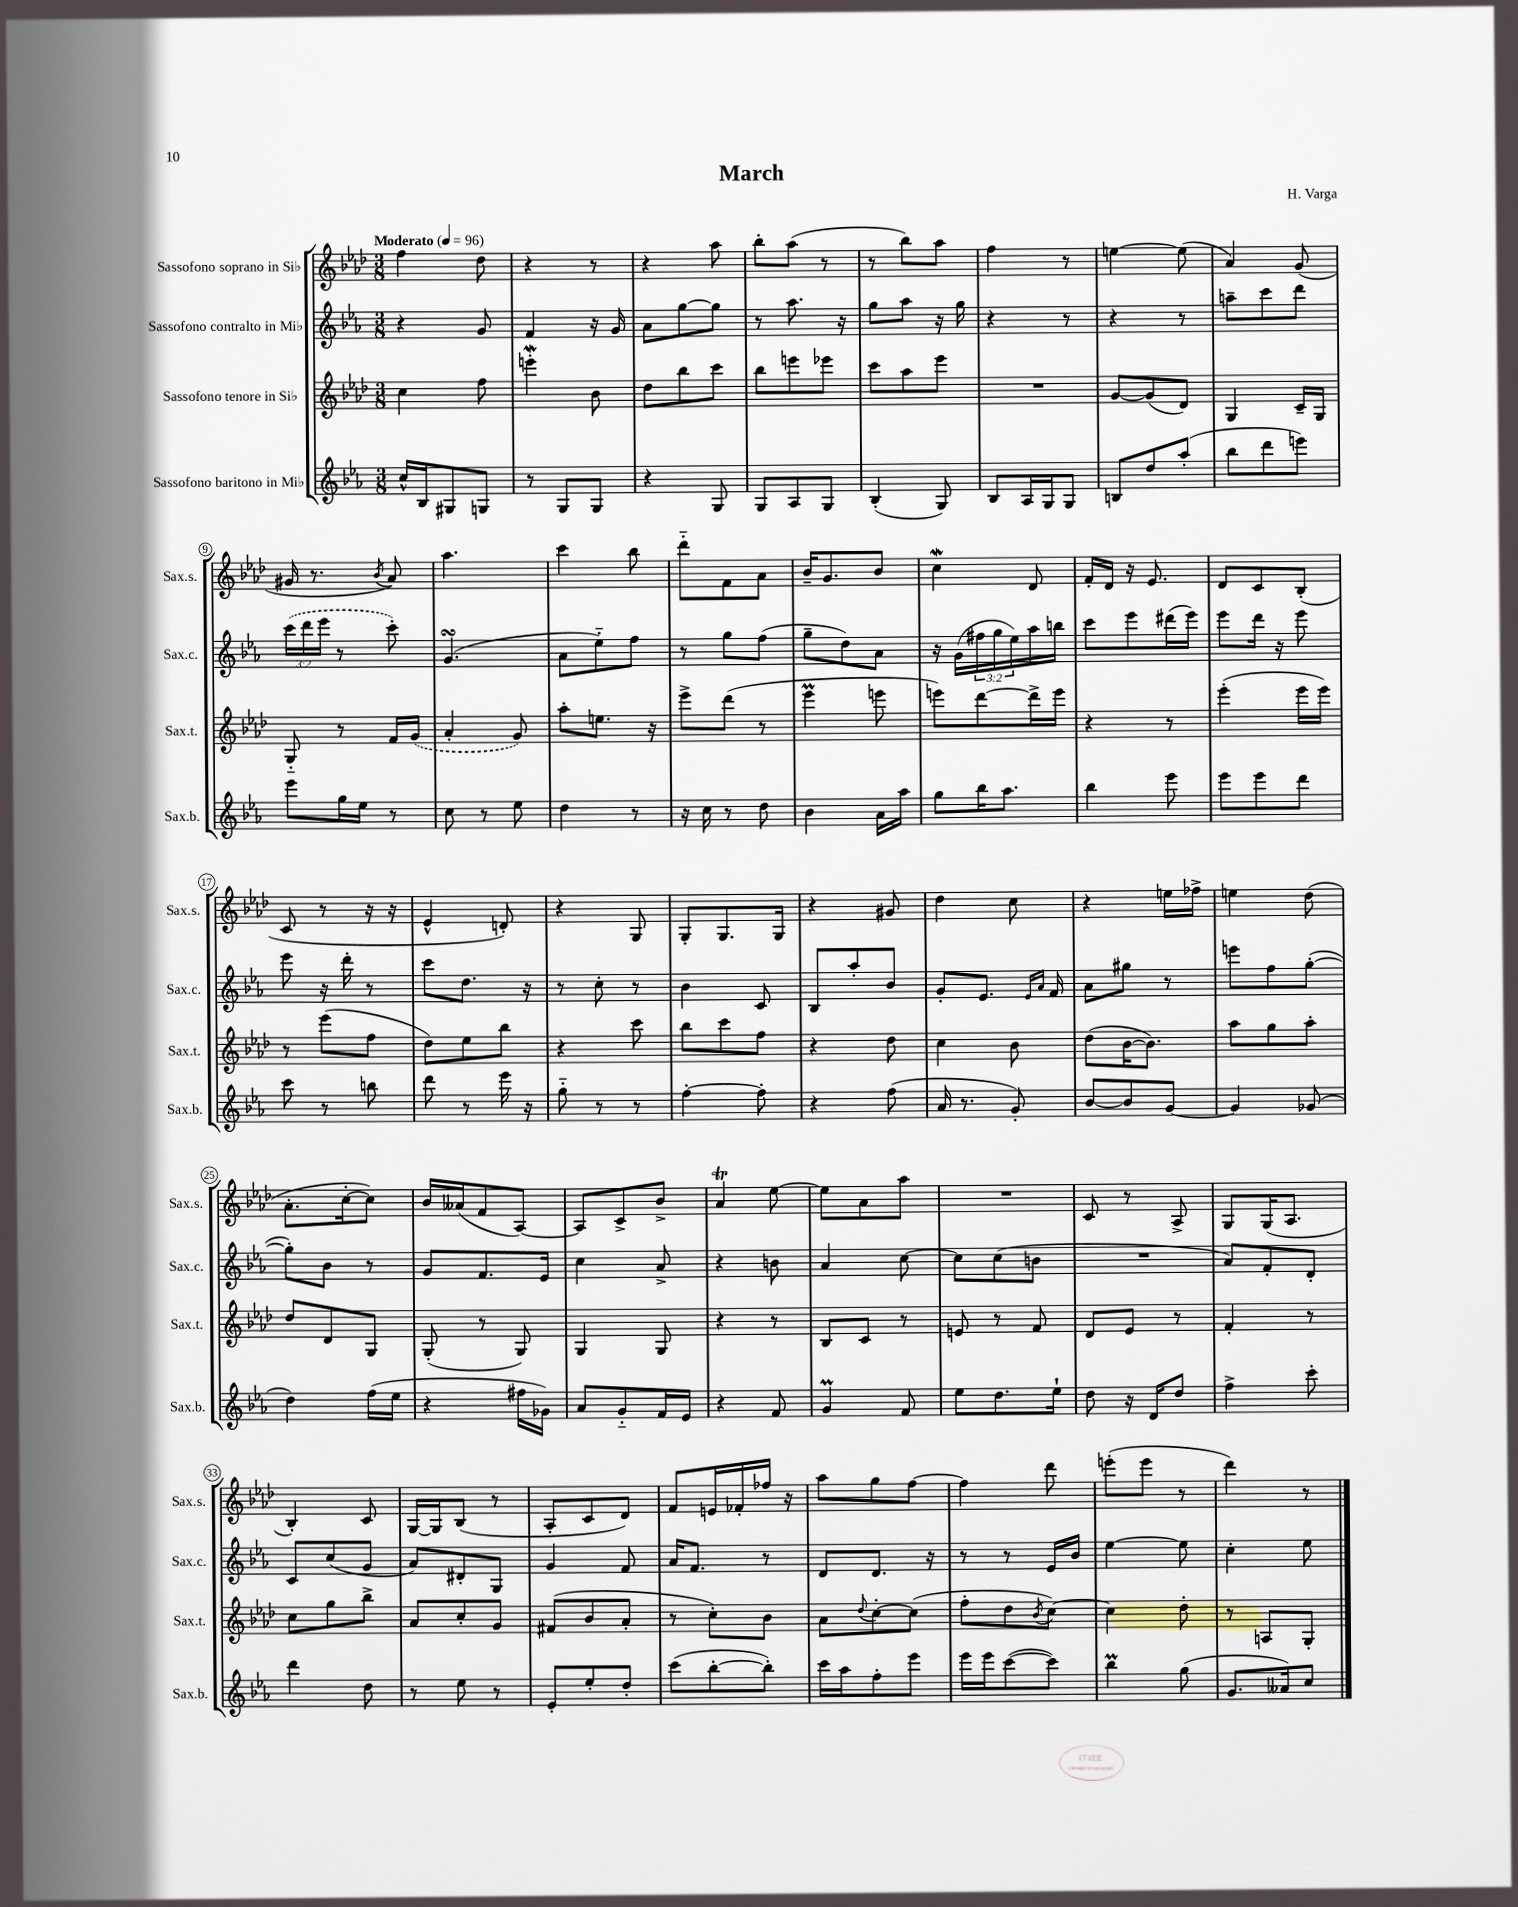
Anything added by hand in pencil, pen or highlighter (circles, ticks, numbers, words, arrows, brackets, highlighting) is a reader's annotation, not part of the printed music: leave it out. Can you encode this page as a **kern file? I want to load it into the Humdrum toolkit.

**kern	**kern	**kern	**kern
*staff4	*staff3	*staff2	*staff1
*clefG2	*clefG2	*clefG2	*clefG2
*k[b-e-a-]	*k[b-e-a-d-]	*k[b-e-a-]	*k[b-e-a-d-]
*M3/8	*M3/8	*M3/8	*M3/8
*MM96	*MM96	*MM96	*MM96
16cc^^	4cc	4r	4ff
16B-	.	.	.
8G#	.	.	.
8G	8ff	8g	8dd-
=	=	=	=
8r	4eee'	4f	4r
8G	.	.	.
8G	8b-	16r	8r
.	.	16g	.
=	=	=	=
4r	8dd-	8a-	4r
.	8bb-	[8gg	.
8G	8ccc	8gg]	8aa-
=	=	=	=
8G	8bb-	8r	8bb-'
8A-	8eee	8.aa-	(8aa-
8G	8eee-	.	8r
.	.	16r	.
=	=	=	=
(4B-'	8ccc	8gg	8r
.	8aa-	8aa-	8bb-)
8G)	8eee-	16r	8aa-
.	.	16gg	.
=	=	=	=
8B-	4.r	4r	4ff
16A-	.	.	.
16G	.	.	.
8G	.	8r	8r
=	=	=	=
8B	[8g	4r	[4ee
8dd	(8g]	.	.
(8aa-'	8d-)	8r	(8ee]
=	=	=	=
8bb-	4G	8aa~	4a-)
8ddd	.	8ccc	.
8eee)	16c~	8ddd	(8g
.	16G	.	.
=	=	=	=
8eee-	8G'~	(24ccc	16g#
.	.	24ddd	.
.	.	.	8.r
.	.	24eee-	.
16gg	8r	8r	.
16ee-	.	.	.
.	.	.	8qb-
8r	16f	8ccc')	8a-)
.	(16g	.	.
=	=	=	=
8cc	4a-'	(4.g	4.aa-
8r	.	.	.
8ee-	8g)	.	.
=	=	=	=
4dd	8aa-'	8a-	4ccc
.	8.ee	8ee-'~)	.
8r	.	8ff	8bb-
.	16r	.	.
=	=	=	=
16r	8eee-^	8r	8ddd-'~
16cc	.	.	.
8r	(8ddd-	8gg	8f
8dd	8r	(8ff	8a-
=	=	=	=
4b-	4eee-	8gg~	16b-~
.	.	.	8.g
.	.	8dd)	.
16a-	8eee	8a-	8b-
16aa-	.	.	.
=	=	=	=
8gg	8eee)	16r	4cc
.	.	(16g	.
16bb-	[8ddd-	24ff#	.
.	.	24gg	.
8.aa-	.	.	.
.	.	24ee-)	.
.	16ddd-^]	16aa-	8d-
.	16eee	16bb	.
=	=	=	=
4bb-	4r	8ccc	16f'
.	.	.	16d-
.	.	8eee-	16r
.	.	.	8.e-
8eee-	8r	(16ddd#	.
.	.	16eee-)	.
=	=	=	=
8eee-	(4eee-'	8eee-	8d-
8eee-	.	16ddd	8c
.	.	16r	.
8ddd	16eee-	8eee-	(8B-'
.	16eee-)	.	.
=	=	=	=
8ccc	8r	8eee-	8c
8r	(8eee-	16r	8r
.	.	16ddd'	.
8bb	8ff	8r	16r
.	.	.	16r
=	=	=	=
8ddd	8dd-)	8ccc	4e-^^
8r	8ee-	8.dd	.
16eee-	8bb-	.	8d')
16r	.	16r	.
=	=	=	=
8gg'~	4r	8r	4r
8r	.	8cc'	.
8r	8ccc	8r	8G
=	=	=	=
[4ff'	8bb-	4b-	8G'
.	8ccc	.	8.G
8ff']	8ff	8c	.
.	.	.	16G
=	=	=	=
4r	4r	8B-	4r
.	.	8aa-'	.
(8ff	8dd-	8b-	8g#
=	=	=	=
16a-	4cc	8g'	4dd-
8.r	.	.	.
.	.	8.e-	.
8g')	8b-	.	8cc
.	.	16qqe-	.
.	.	16qqa-	.
.	.	16f	.
=	=	=	=
[8b-	(8dd-	8a-	4r
8b-]	[16b-	8gg#	.
.	8.b-])	.	.
[8g	.	8r	16ee
.	.	.	16ff-^
=	=	=	=
4g]	8aa-	8eee	4ee
.	8gg	8ff	.
(8g-	8aa-'	([8gg'	(8dd-
=	=	=	=
4dd)	8dd-	8gg'])	8.a-'
.	8d-	8b-	.
.	.	.	[16cc'
(16ff	8G	8r	8cc])
16ee-	.	.	.
=	=	=	=
4r	(8G'	8g	16b-
.	.	.	(16a--
.	8r	8.f	8f
16ff#	8G)	.	[8A-)
16g-)	.	16e-	.
=	=	=	=
8a-	4G	4cc	8A-]
8g'~	.	.	8c^
16f	8G	8a-^	8b-^
16e-	.	.	.
=	=	=	=
4r	4r	4r	4a-
8f	8r	8b	[8ee-
=	=	=	=
4g	8B-	4a-	8ee-]
.	8c	.	8a-
8f	8r	[8cc	8aa-
=	=	=	=
8ee-	8e	8cc]	4.r
8.dd	8r	(8cc	.
.	8f	8b	.
16ee-`	.	.	.
=	=	=	=
8dd	8d-	4.r	8c
16r	8e-	.	8r
16d	.	.	.
8dd	8r	.	8A-^
=	=	=	=
4ff^	4f'	8a-)	8G
.	.	8f'	(16G
.	.	.	8.A-
8ccc'	8r	8d'	.
=	=	=	=
4ddd	8cc	8c	4B-')
.	8gg	(8cc	.
8dd	8bb-^	8g	8c
=	=	=	=
8r	8a-	8a-)	[16G
.	.	.	16G]
8ee-	8cc'	8d#'	(8B-
8r	8g	8G	8r
=	=	=	=
8e-'	(8f#	4g	8A-'
8ee-'	8b-	.	8c
8dd'	8a-'	8f	8d-)
=	=	=	=
(8ccc	8r	16a-	8f
.	.	8.f	.
[8bb-'	8cc')	.	16e
.	.	.	16f-'
8bb-'])	8b-	8r	16ff-
.	.	.	16r
=	=	=	=
16ccc	8a-	8d	8aa-
16aa-	.	.	.
.	8qqdd-	.	.
8ff'	[8cc'	8.d	8gg
8eee-	(8cc]	.	[8ff
.	.	16r	.
=	=	=	=
16eee-	8ff'	8r	4ff]
16eee-	.	.	.
([8ccc	8dd-	8r	.
.	8qb-	.	.
8ccc])	[8cc)	16e-	8ddd-
.	.	16b-	.
=	=	=	=
4bb-	4cc]	[4ee-	(8eee'
.	.	.	8eee
(8gg	8dd-'	8ee-]	8r
=	=	=	=
8.g	8r	4cc'	4ddd-)
.	8A	.	.
16a--)	.	.	.
8cc	8G'	8ee-	8r
==	==	==	==
*-	*-	*-	*-
